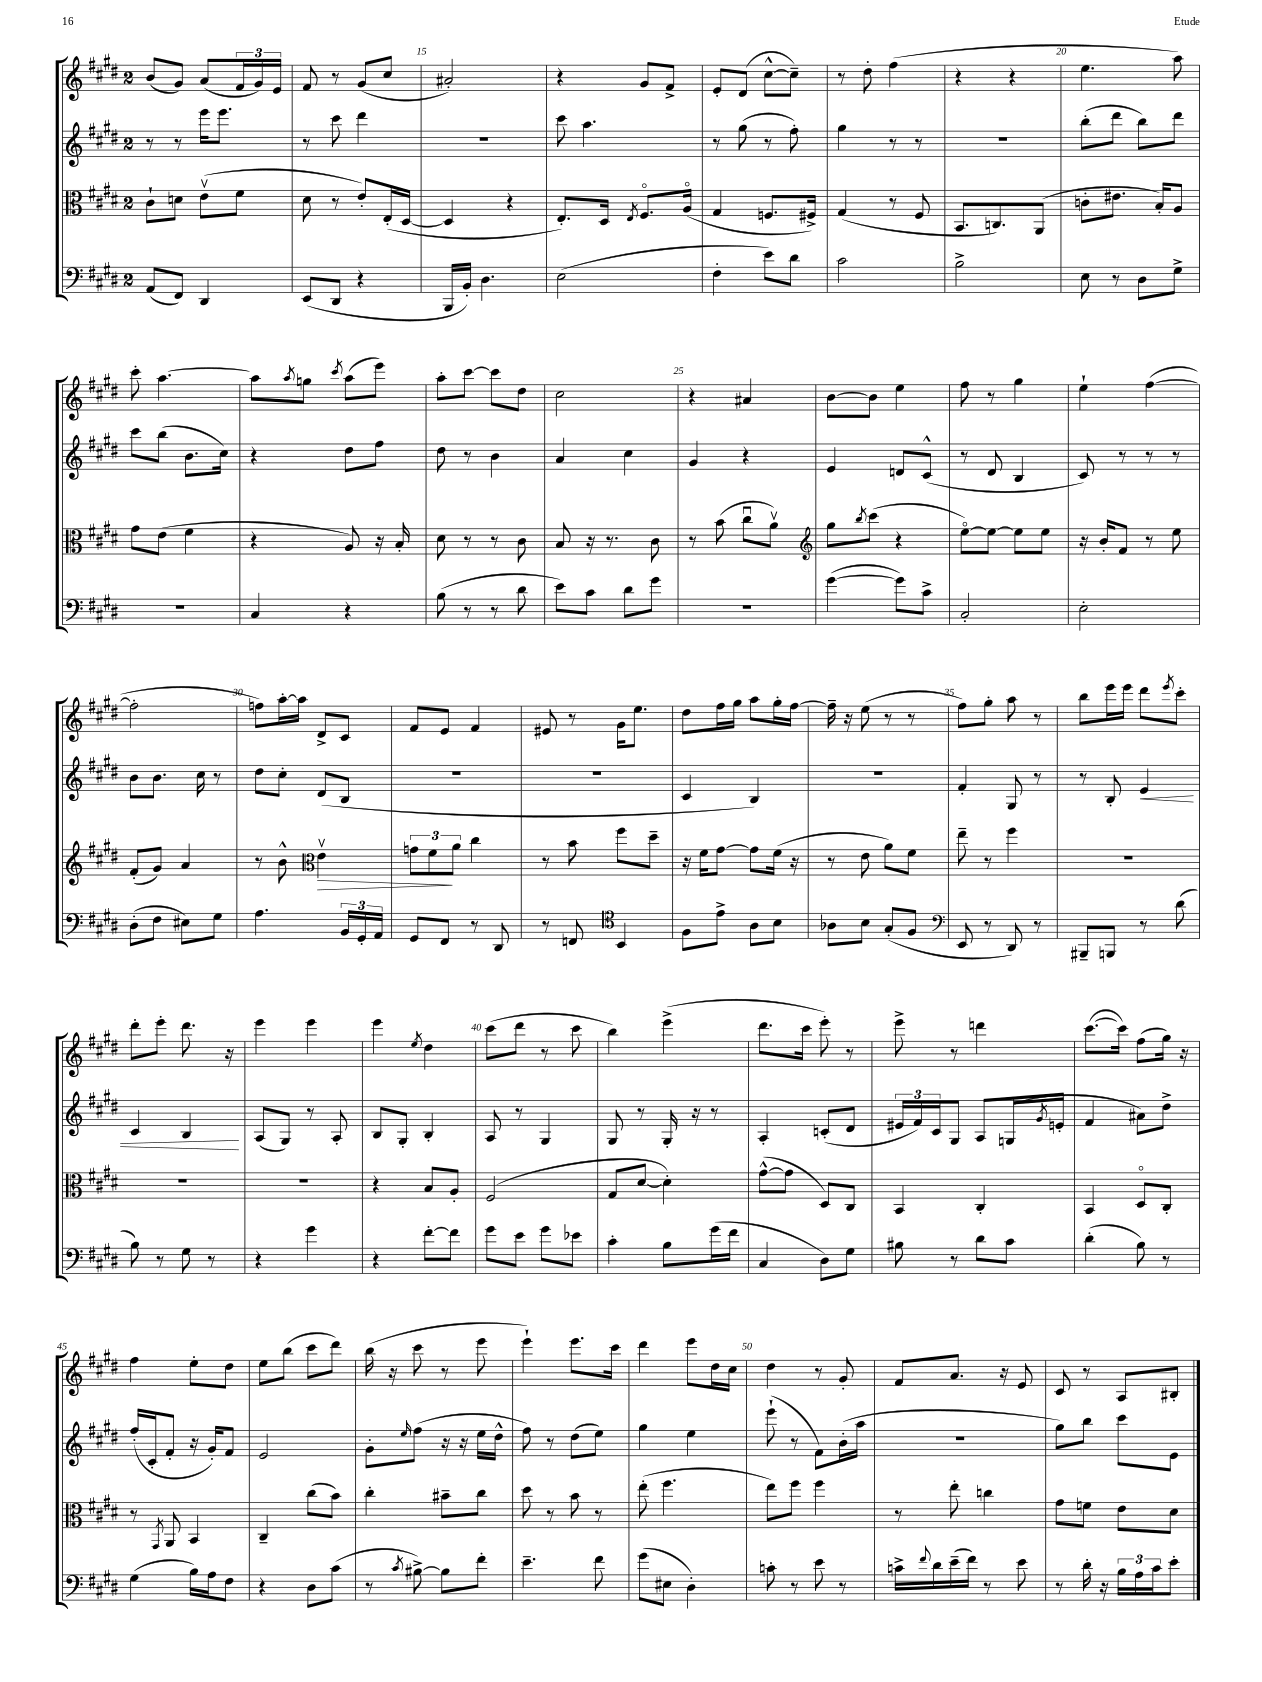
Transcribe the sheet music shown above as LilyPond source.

<<
\new StaffGroup <<
\new Staff = "s0" {
    \clef treble \key e \major \once \override Staff.TimeSignature.style = #'single-digit \time 2/4
    b'8( gis'8) a'8( \tuplet 3/2 { fis'16 gis'16) e'16 } |
    fis'8 r8 gis'8( cis''8 |
    ais'2-.) |
    r4 gis'8 fis'8-> |
    e'8-. dis'8( cis''8~-^ cis''8--) |
    r8 dis''8-. fis''4( |
    r4 r4 |
    e''4. a''8) |
    cis'''8-. a''4.~ |
    a''8 \acciaccatura { a''8 } g''8 \acciaccatura { cis'''8 } a''8( e'''8) |
    a''8-. cis'''8~ cis'''8 dis''8 |
    cis''2 |
    r4 ais'4 |
    b'8~ b'8 e''4 |
    fis''8 r8 gis''4 |
    e''4-! fis''4~( |
    fis''2-. |
    f''8) a''16~-. a''16 dis'8-> cis'8 |
    fis'8 e'8 fis'4 |
    eis'8 r8 gis'16 e''8. |
    dis''8 fis''16 gis''16 a''8 gis''16-. fis''16~ |
    fis''16-- r16 e''8( r8 r8 |
    fis''8) gis''8-. a''8 r8 |
    b''8 e'''16 e'''16 dis'''8 \acciaccatura { e'''8 } cis'''8-. |
    dis'''8-. e'''8-. dis'''8. r16 |
    e'''4 e'''4 |
    e'''4 \acciaccatura { e''8 } dis''4 |
    cis'''8( dis'''8 r8 cis'''8 |
    b''4) e'''4->( |
    dis'''8. cis'''16 e'''8-.) r8 |
    e'''8-> r8 d'''4 |
    cis'''8.~( cis'''16) fis''8( gis''16) r16 |
    fis''4 e''8-. dis''8 |
    e''8 b''8( cis'''8 dis'''8) |
    b''16( r16 cis'''8 r8 e'''8 |
    e'''4-!) e'''8. cis'''16 |
    dis'''4 e'''8 dis''16 cis''16 |
    dis''4 r8 gis'8-. |
    fis'8 a'8. r16 e'8 |
    cis'8 r8 a8 bis8-. \bar "|." |
}
\new Staff = "s1" {
    \clef treble \key e \major \once \override Staff.TimeSignature.style = #'single-digit \time 2/4
    r8 r8 e'''16 e'''8. |
    r8 cis'''8 dis'''4 |
    R2 |
    cis'''8 a''4. |
    r8 gis''8( r8 fis''8-.) |
    gis''4 r8 r8 |
    R2 |
    b''8-.( dis'''8 b''8) dis'''8 |
    cis'''8 b''8( b'8. cis''16) |
    r4 dis''8 fis''8 |
    dis''8 r8 b'4 |
    a'4 cis''4 |
    gis'4 r4 |
    e'4 d'8 cis'8-^( |
    r8 dis'8 b4 |
    cis'8) r8 r8 r8 |
    b'8 b'8. cis''16 r8 |
    dis''8 cis''8-. dis'8( b8 |
    r2 |
    r2 |
    cis'4 b4) |
    R2 |
    fis'4-. gis8 r8 |
    r8 b8-. e'4\< |
    cis'4 b4\! |
    a8( gis8) r8 a8-. |
    b8 gis8-. b4-. |
    a8 r8 gis4 |
    gis8 r8 gis16-. r16 r8 |
    a4-. c'8-.( dis'8 |
    \tuplet 3/2 { eis'16 fis'16) cis'16 } gis8 a8 g16( \acciaccatura { gis'8 } e'16-. |
    fis'4 ais'8) dis''8-> |
    fis''16-.( cis'16-. fis'8-. r16 gis'16-.) fis'8 |
    e'2 |
    gis'8-. \grace { e''16 } fis''8( r16 r16 e''16 dis''16-^ |
    fis''8) r8 dis''8( e''8) |
    gis''4 e''4 |
    e'''8-!( r8 fis'8) b'16-.( a''16 |
    R2 |
    gis''8) b''8 cis'''8 e'8 \bar "|." |
}
\new Staff = "s2" {
    \clef alto \key e \major \once \override Staff.TimeSignature.style = #'single-digit \time 2/4
    cis'8-! d'8 e'8\upbow( fis'8 |
    dis'8 r8 e'8-.) e16-.( dis16~ |
    dis4 r4 |
    e8.-.) dis16 \acciaccatura { e8 } fis8.\flageolet a16\flageolet( |
    gis4 f8. fis16->) |
    gis4( r8 fis8 |
    b,8. c8.) a,8( |
    c'8-. eis'8. b16-.) a8 |
    gis'8 e'8( fis'4 |
    r4 a8) r16 b16-. |
    dis'8 r8 r8 cis'8 |
    b8 r16 r8. cis'8 |
    r8 b'8( cis''8\downbow a'8\upbow) |
    \clef treble gis''8 \acciaccatura { b''8 } cis'''8( r4 |
    e''8~\flageolet) e''8~ e''8 e''8 |
    r16 b'16-. fis'8 r8 e''8 |
    fis'8-.( gis'8) a'4 |
    r8 b'8-^ \clef alto e'4\upbow\> |
    \tuplet 3/2 { g'8 fis'8\! a'8 } cis''4 |
    r8 b'8 fis''8 dis''8-- |
    r16 fis'16 gis'8~ gis'8 fis'16( r16 |
    r8 e'8 a'8) fis'8 |
    e''8-- r8 fis''4 |
    R2 |
    R2 |
    R2 |
    r4 b8 a8-. |
    fis2( |
    gis8 dis'8~ dis'4-.) |
    gis'8~-^( gis'8 dis8) cis8 |
    b,4 cis4-. |
    b,4 dis8\flageolet cis8-. |
    r8 \acciaccatura { gis,8 } a,8 b,4 |
    cis4-- cis''8( b'8) |
    cis''4-. bis'8-- cis''8 |
    dis''8 r8 b'8 r8 |
    e''8-.( fis''4. |
    e''8) fis''8 fis''4 |
    r8 e''8-. c''4 |
    gis'8 f'8 e'8 dis'8 \bar "|." |
}
\new Staff = "s3" {
    \clef bass \key e \major \once \override Staff.TimeSignature.style = #'single-digit \time 2/4
    a,8( fis,8) dis,4 |
    e,8( dis,8 r4 |
    b,,16 b,16-.) dis4. |
    e2( |
    fis4-. e'8) dis'8 |
    cis'2 |
    b2-> |
    e8 r8 dis8 gis8-> |
    R2 |
    cis4 r4 |
    b8( r8 r8 dis'8 |
    e'8) cis'8 dis'8 gis'8 |
    R2 |
    gis'4~( gis'8) cis'8-> |
    cis2-. |
    e2-. |
    dis8-.( fis8 eis8) gis8 |
    a4. \tuplet 3/2 { b,16 gis,16-. a,16 } |
    gis,8 fis,8 r8 dis,8 |
    r8 f,8 \clef tenor b,4 |
    fis8 e'8-> a8 b8 |
    aes8 b8 gis8-.( fis8 |
    \clef bass e,8 r8 dis,8) r8 |
    bis,,8-- b,,8 r8 dis'8( |
    b8) r8 gis8 r8 |
    r4 gis'4 |
    r4 fis'8~-. fis'8 |
    gis'8 e'8 gis'8 ees'8 |
    cis'4-. b8 gis'16( fis'16 |
    cis4 dis8) gis8 |
    bis8 r8 dis'8 cis'8 |
    dis'4-.( b8) r8 |
    gis4( b16) a16 fis8 |
    r4 dis8 cis'8( |
    r8 \acciaccatura { cis'8 } bis8~->) bis8 fis'8-. |
    e'4.-- fis'8 |
    gis'8( eis8 dis4-.) |
    c'8-. r8 e'8 r8 |
    c'16-> \appoggiatura { fis'8 } dis'16 e'16--( fis'16) r8 e'8 |
    r8 dis'16-. r16 \tuplet 3/2 { b16 a16 cis'16 } e'8-. \bar "|." |
}
>>
>>
\layout { \context { \Score currentBarNumber = #13 \override BarNumber.break-visibility = ##(#f #t #t) barNumberVisibility = #(every-nth-bar-number-visible 5) } }
